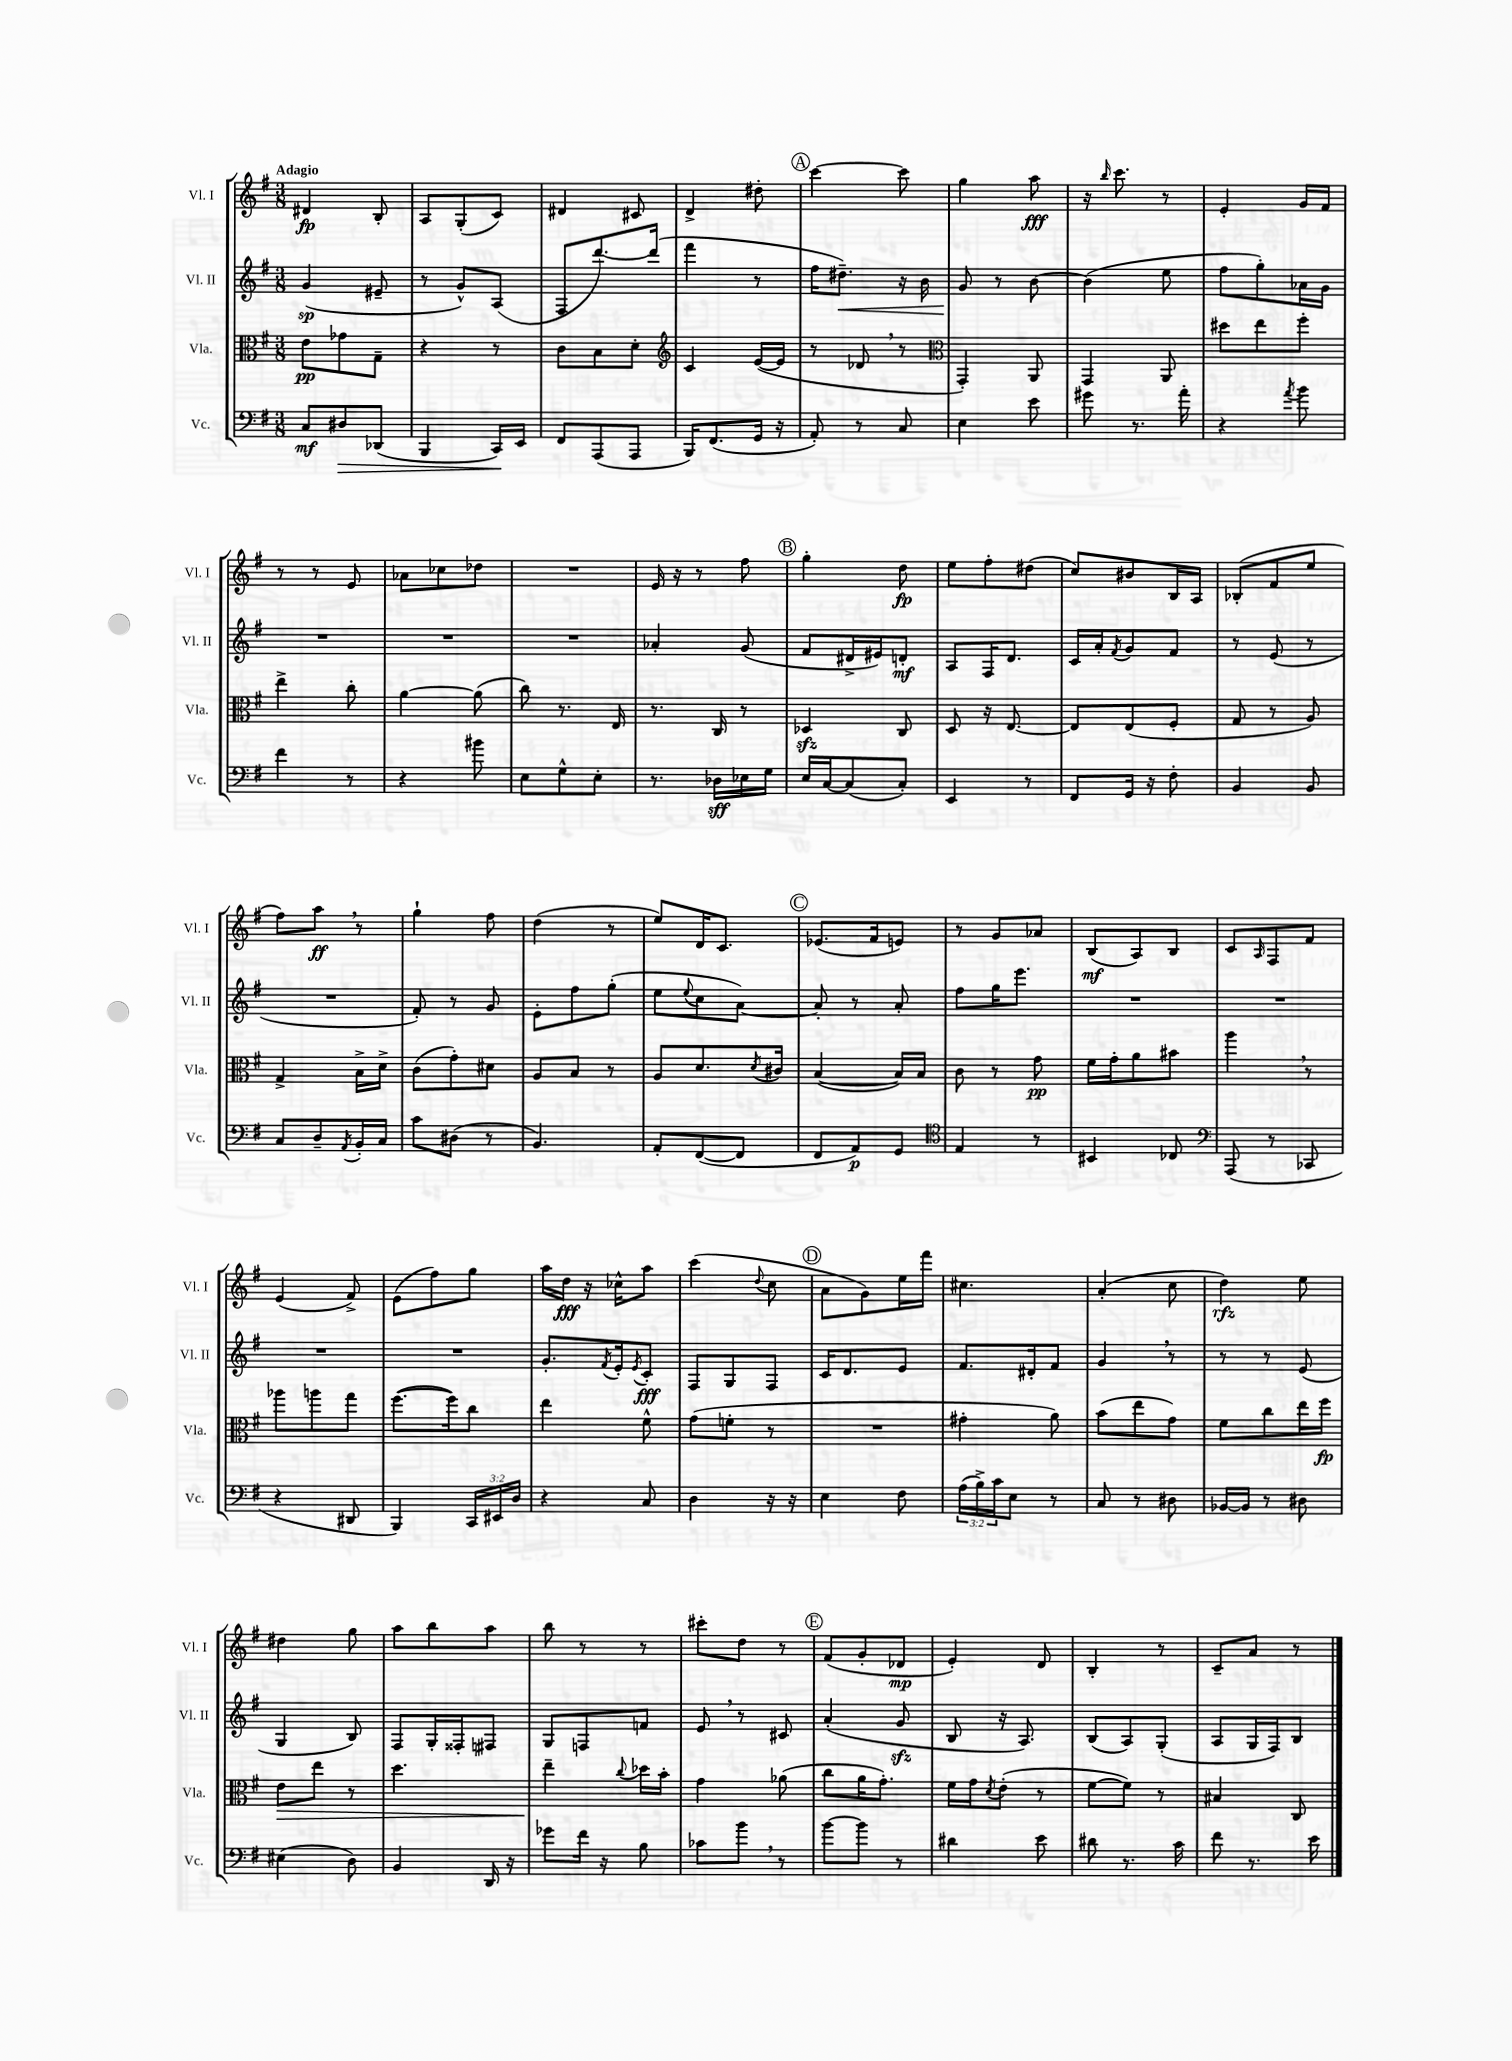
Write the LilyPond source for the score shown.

<<
\new StaffGroup <<
\new Staff = "s0" \with { instrumentName = "Vl. I" shortInstrumentName = "Vl. I" } {
    \clef treble \key g \major \numericTimeSignature \time 3/8 \tempo "Adagio"
    dis'4\fp b8-. |
    a8 g8-.( c'8) |
    dis'4 cis'8 |
    d'4-> dis''8-. |
    \mark \markup { \circle "A" } c'''4~ c'''8 |
    g''4 a''8\fff |
    r16 \grace { b''16 } c'''8. r8 |
    e'4-. g'16 fis'16 |
    r8 r8 e'8 |
    aes'8 ces''8 des''8 |
    R4. |
    e'16 r16 r8 fis''8 |
    \mark \markup { \circle "B" } g''4-. d''8\fp |
    e''8 fis''8-. dis''8( |
    c''8) bis'8 b16 a16 |
    bes8-.( fis'8 e''8 |
    fis''8) a''8\ff \breathe r8 |
    g''4-! fis''8 |
    d''4( r8 |
    e''8) d'16 c'8. |
    \mark \markup { \circle "C" } ees'8.( fis'16 e'8) |
    r8 g'8 aes'8 |
    b8\mf( a8) b8 |
    c'8 \grace { a16 } fis8 fis'8 |
    e'4( fis'8->) |
    e'8( fis''8) g''8 |
    a''16 d''16\fff r16 ces''16-^ a''8 |
    c'''4( \appoggiatura { d''8 } c''8 |
    \mark \markup { \circle "D" } a'8 g'8) e''16 fis'''16 |
    cis''4. |
    a'4-.( c''8 |
    d''4\rfz) e''8 |
    dis''4 g''8 |
    a''8 b''8 a''8 |
    b''8 r8 r8 |
    cis'''8-. d''8 r8 |
    \mark \markup { \circle "E" } fis'8( g'8-. des'8\mp |
    e'4-.) d'8 |
    b4-. r8 |
    c'8-- a'8 r8 \bar "|." |
}
\new Staff = "s1" \with { instrumentName = "Vl. II" shortInstrumentName = "Vl. II" } {
    \clef treble \key g \major \numericTimeSignature \time 3/8
    g'4\sp( eis'8-- |
    r8 g'8-^) a8( |
    fis8 d'''8.~) d'''16( |
    fis'''4 r8 |
    \mark \markup { \circle "A" } fis''16 dis''8.--\<) r16 b'16 |
    g'8\! r8 b'8~ |
    b'4( e''8 |
    fis''8 g''8-.) aes'16 g'16 |
    R4. |
    R4. |
    R4. |
    aes'4-. g'8( |
    \mark \markup { \circle "B" } fis'8 dis'16-> eis'16) d'8-.\mf |
    a8 fis16 d'8. |
    c'16 a'16-. \acciaccatura { fis'8 } g'8 fis'8 |
    r8 e'8( r8 |
    R4. |
    fis'8-.) r8 g'8 |
    e'8-. fis''8 g''8-.( |
    e''8 \appoggiatura { e''8 } c''8 a'8~) |
    \mark \markup { \circle "C" } a'8-. r8 a'8-. |
    fis''8 g''16 e'''8. |
    R4. |
    R4. |
    R4. |
    R4. |
    g'8.-. \acciaccatura { fis'8 } e'16-. \acciaccatura { e'8 } c'8-.\fff |
    fis8 g8 fis8 |
    \mark \markup { \circle "D" } c'16 d'8. e'8 |
    fis'8. dis'16-. fis'8 |
    g'4 \breathe r8 |
    r8 r8 e'8( |
    g4 b8) |
    fis8 g16-. fisis16-. fis8 |
    g8 f8 f'8 |
    e'8 \breathe r8 cis'8 |
    \mark \markup { \circle "E" } a'4-.( g'8\sfz |
    b8 r16 a8.) |
    b8( a8) g8-.( |
    a8 g16 fis16) b8 \bar "|." |
}
\new Staff = "s2" \with { instrumentName = "Vla." shortInstrumentName = "Vla." } {
    \clef alto \key g \major \numericTimeSignature \time 3/8
    e'8\pp ges'8 g8-- |
    r4 r8 |
    c'8 b8 d'8-. |
    \clef treble c'4 e'16~( e'16 |
    \mark \markup { \circle "A" } r8 des'8 \breathe r8 |
    \clef alto g,4-.) a,8 |
    g,4 a,8 |
    dis''8 e''8 fis''8-. |
    e''4-> c''8-. |
    a'4~ a'8( |
    c''8) r8. e16 |
    r8. c16 r8 |
    \mark \markup { \circle "B" } des4\sfz c8 |
    d8 r16 e8.~ |
    e8 e8( fis8-. |
    g8 r8 a8) |
    g4-> b16-> d'16-> |
    c'8( g'8-.) dis'8 |
    a8 b8 r8 |
    a8 d'8. \acciaccatura { d'8 } cis'16 |
    \mark \markup { \circle "C" } b4~( b16) b16 |
    c'8 r8 g'8\pp |
    fis'16 g'16-. a'8 bis'8 |
    a''4 \breathe r8 |
    aes''8 a''8 g''8 |
    fis''8.~( fis''16) c''8 |
    e''4 fis'8-^ |
    g'8( f'8-. r8 |
    \mark \markup { \circle "D" } R4. |
    gis'4-. a'8) |
    b'8( e''8 g'8) |
    fis'8 c''8 e''16 fis''16\fp |
    e'8\> e''8 r8 |
    d''4. |
    e''4--\! \appoggiatura { c''8 } des''16 b'16-. |
    g'4 aes'8( |
    \mark \markup { \circle "E" } c''8 a'16 g'8.-.) |
    fis'16 g'16 \acciaccatura { d'8 } e'8-.( r8 |
    fis'8~ fis'8) r8 |
    bis4 c8 \bar "|." |
}
\new Staff = "s3" \with { instrumentName = "Vc." shortInstrumentName = "Vc." } {
    \clef bass \key g \major \numericTimeSignature \time 3/8 \override Staff.TupletNumber.text = #tuplet-number::calc-fraction-text
    c8\mf dis8\> des,8( |
    b,,4 c,16\!) e,16 |
    fis,8 a,,8( a,,8 |
    b,,16) fis,8.( g,16 r16 |
    \mark \markup { \circle "A" } a,8-.) r8 c8 |
    e4 e'8 |
    gis'8 r8. a'16-. |
    r4 \acciaccatura { a'8 } b'8 |
    fis'4 r8 |
    r4 bis'8 |
    e8 g8-^ e8-. |
    r8. des16\sff ees16 g16 |
    \mark \markup { \circle "B" } e16 c16~ c8( c8-.) |
    e,4 r8 |
    fis,8 g,16 r16 fis8-. |
    b,4 b,8 |
    c8 d8-- \acciaccatura { a,8 } b,16-. c16 |
    c'8 dis8( r8 |
    b,4.) |
    a,8-. fis,8~( fis,8 |
    \mark \markup { \circle "C" } fis,8 a,8\p) g,8 |
    \clef tenor e4 r8 |
    bis,4 ces8 |
    \clef bass a,,8( r8 ces,8 |
    r4 dis,8 |
    b,,4) \tuplet 3/2 { c,16 eis,16 d16 } |
    r4 c8 |
    d4 r16 r16 |
    \mark \markup { \circle "D" } e4 fis8 |
    \tuplet 3/2 { a16( b16->) c'16 } e8 r8 |
    c8 r8 dis8 |
    bes,16~ bes,16 r8 dis8 |
    eis4( d8) |
    b,4 d,16 r16 |
    ges'8 fis'16 r16 b8 |
    ces'8 b'8 \breathe r8 |
    \mark \markup { \circle "E" } b'8~ b'8 r8 |
    dis'4 e'8 |
    dis'8 r8. c'16 |
    fis'8 r8. e'16 \bar "|." |
}
>>
>>
\layout { \context { \Score \remove "Bar_number_engraver" } }
